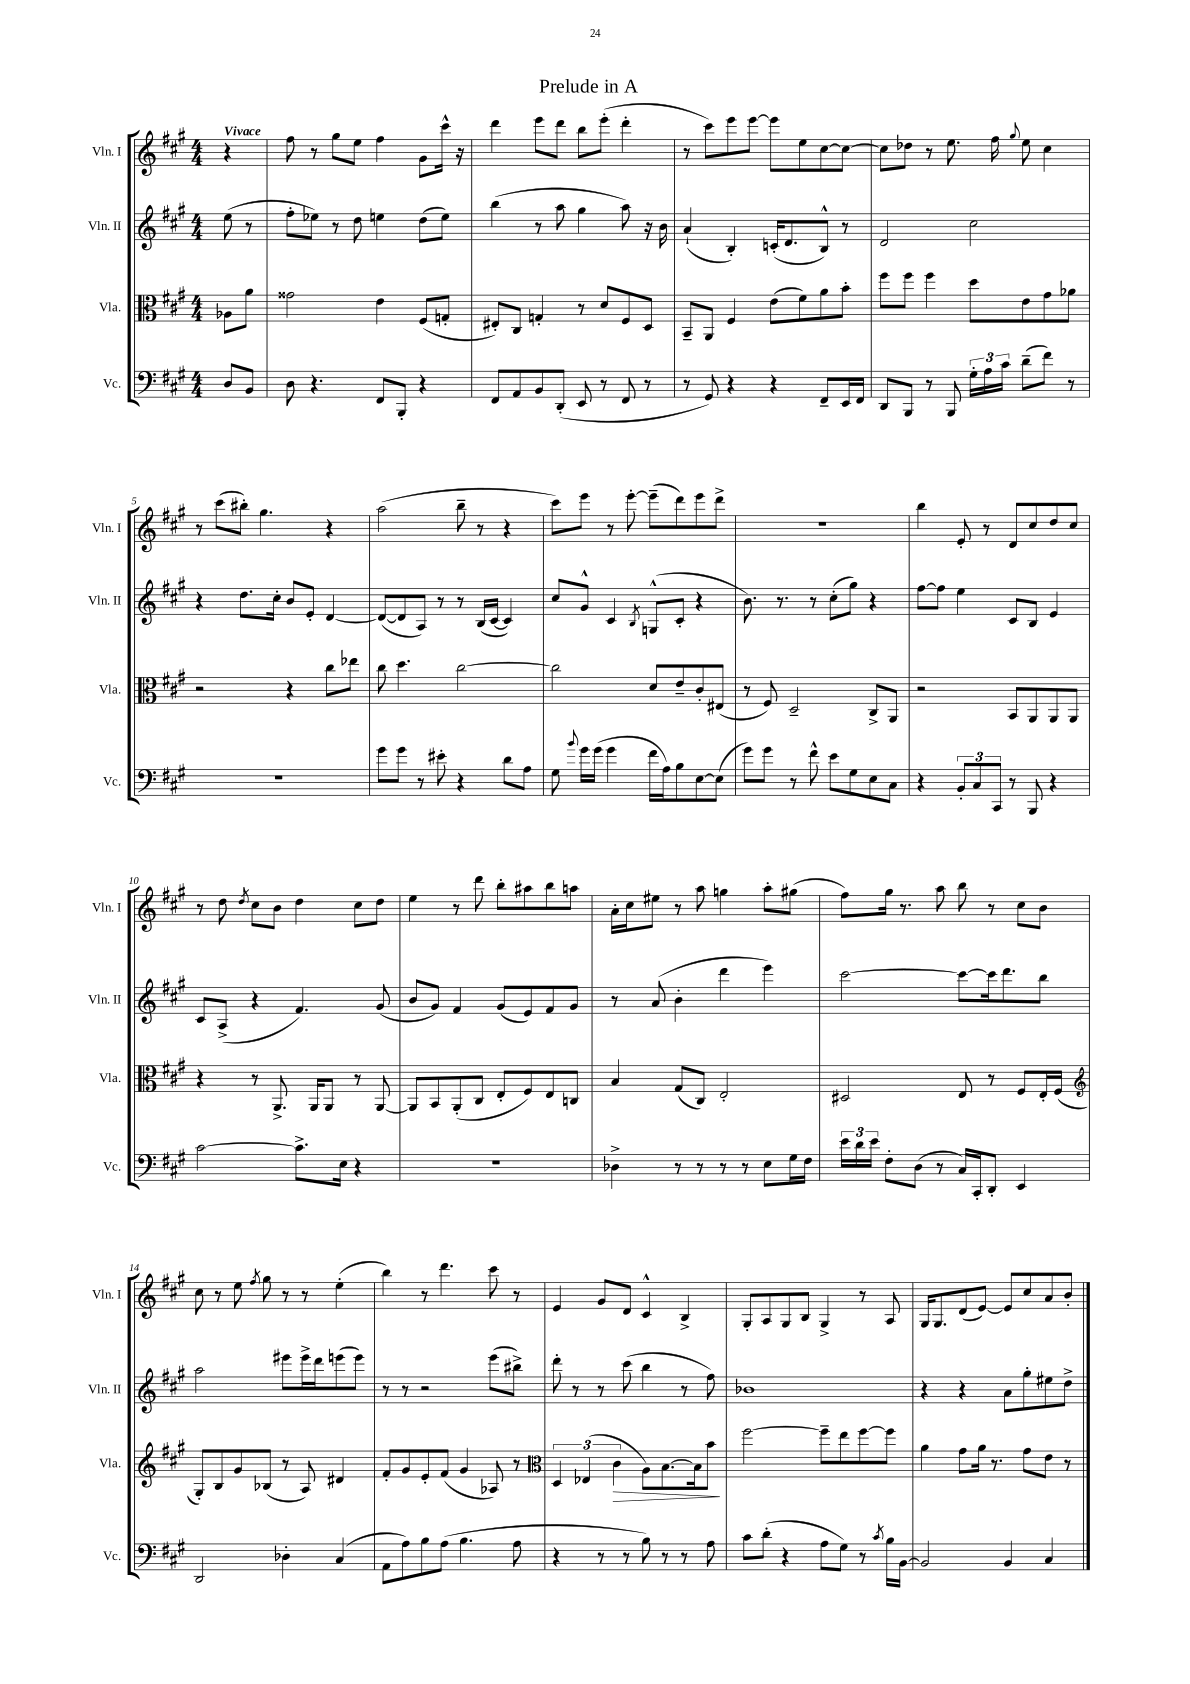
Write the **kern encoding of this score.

**kern	**kern	**kern	**kern
*staff4	*staff3	*staff2	*staff1
*clefF4	*clefC3	*clefG2	*clefG2
*k[f#c#g#]	*k[f#c#g#]	*k[f#c#g#]	*k[f#c#g#]
*M4/4	*M4/4	*M4/4	*M4/4
8D/L	8A-\L	(8ee\	4r
8BB/J	8a\J	8r	.
=	=	=	=
8D\	2g##\	8ff#'\L	8ff#\
4.r	.	8ee-\J)	8r
.	.	8r	8gg#\L
.	.	8dd\	8ee\J
8FF#/L	4e\	4ee\	4ff#\
8BBB'/J	.	.	.
4r	(8F#/L	(8dd\L	8g#\L
.	8G'/J	8ee\J)	16ccc#^^\Jk
.	.	.	16r
=	=	=	=
8FF#/L	8E#'/L)	(4bb\	4ddd\
8AA/	8C#/J	.	.
8BB/	4G'/	8r	8eee\L
(8DD'/J	.	8aa\	8ddd\J
8EE/	8r	4gg#\	8bb\L
8r	8d/L	.	(8eee'\J
8FF#/	8F#/	8aa\)	4ddd'\
8r	8D/J	16r	.
.	.	16b\	.
=	=	=	=
8r	8BB~/L	(4a`/	8r
8GG#/)	8AA/J	.	8ccc#\L)
4r	4F#/	4B'/)	8eee\
.	.	.	[8eee\J
4r	(8e\L	(16c'/LK	8eee\]L
.	.	8.d/	.
.	8f#\)	.	8ee\
8FF#~/L	8a\	8B^^/J)	[8cc#\
16EE/L	8b'\J	8r	8cc#\_J
16FF#/JJ	.	.	.
=	=	=	=
8DD/L	8ff#\L	2d/	8cc#\]L
8BBB/J	8ff#\J	.	8dd-\J
8r	4ff#\	.	8r
8BBB/	.	.	8.ee\
24G#'\LL	8dd\L	2cc#\	.
24A\	.	.	.
.	.	.	16ff#\
24c#\JJ	.	.	.
.	.	.	8qqgg#/
(8d~\L	8e\	.	8ee\
8f#\J)	8g#\	.	4cc#\
8r	8a-\J	.	.
=	=	=	=
1r	2r	4r	8r
.	.	.	(8ccc#\L
.	.	8.dd\L	8bb#'\J)
.	.	.	4.gg#\
.	.	16cc#'\Jk	.
.	4r	8b/L	.
.	.	8e'/J	.
.	8cc#\L	[4d/	4r
.	8ee-\J	.	.
=	=	=	=
8g#\L	8cc#\	(8d/_L	(2aa\
8g#\J	4.dd\	8d/]	.
8r	.	8A/J)	.
8e#'\	.	8r	.
4r	[2cc#\	8r	8bb~\
.	.	(16B/LL	8r
.	.	[16c#/JJ	.
8d\L	.	4c#/])	4r
8A\J	.	.	.
=	=	=	=
8G#\	2cc#\]	8cc#/L	8ccc#\L)
8qqb/	.	.	.
16g#\LL	.	8g#^^/J	8eee\J
(16g#\JJ	.	.	.
4g#\	.	4c#/	8r
.	.	.	[8eee'\
.	.	8qB/	.
16f#\LL	8d/L	(8G^^/L	(8eee~\]L
16A\J)	.	.	.
8B\	8e~/	8c#'/J	8ddd\)
[8E\	8c#'/	4r	8eee\
(8E\]J	(8E#/J	.	8ddd^\J
=	=	=	=
8g#\L)	8r	8.b\)	1r
8g#\J	8F#/)	.	.
.	.	8.r	.
8r	2D~/	.	.
8f#^^\	.	8r	.
8e\L	.	(8cc#'\L	.
8G#\	.	8gg#\J)	.
8E\	8C#^/L	4r	.
8C#\J	8AA/J	.	.
=	=	=	=
4r	2r	[8ff#\L	4bb\
.	.	8ff#\]J	.
12BB'/L	.	4ee\	8e'/
12C#/	.	.	.
.	.	.	8r
12CC#/J	.	.	.
8r	8BB/L	8c#/L	8d/L
8BBB/	8AA/	8B/J	8cc#/
4r	8AA/	4e/	8dd/
.	8AA/J	.	8cc#/J
=	=	=	=
[2c#\	4r	8c#/L	8r
.	.	(8A^/J	8dd\
.	.	.	8qdd/
.	8r	4r	8cc#\L
.	8.AA^/	.	8b\J
8.c#^\]L	.	4.f#/)	4dd\
.	16AA/LK	.	.
.	8AA/J	.	.
16E\Jk	.	.	.
4r	8r	.	8cc#\L
.	[8AA/	(8g#/	8dd\J
=	=	=	=
1r	8AA/]L	8b/L	4ee\
.	8BB/	8g#/J)	.
.	(8AA'/	4f#/	8r
.	8C#/J	.	8ddd\
.	8E'/L	(8g#/L	8bb'\L
.	8F#/)	8e/)	8aa#\
.	8E/	8f#/	8bb\
.	8C/J	8g#/J	8aa\J
=	=	=	=
4D-^\	4B/	8r	16a'\LL
.	.	.	16cc#\J
.	.	(8a/	8ee#\J
8r	(8G#/L	4b'\	8r
8r	8C#/J)	.	8aa\
8r	2E'/	4ddd\	4gg\
8r	.	.	.
8E\L	.	4eee\)	8aa'\L
16G#\L	.	.	(8gg#\J
16F#\JJ	.	.	.
=	=	=	=
24e\LL	2D#/	[2ccc#\	8ff#\L)
24d\	.	.	.
24e\JJ	.	.	.
8F#'\L	.	.	16gg#\Jk
.	.	.	8.r
(8D\J	.	.	.
8r	.	.	8aa\
16C#/LL)	8E/	8ccc#\_L	8bb\
16CC#'/J	.	.	.
8DD'/J	8r	16ccc#\]k	8r
.	.	8.ddd\	.
4EE/	8F#/L	.	8cc#\L
.	16E'/L	8bb\J	8b\J
.	(16F#/JJ	.	.
=	=	=	=
*	*clefG2	*	*
2DD/	8G#'/L)	2aa\	8cc#\
.	8B/	.	8r
.	8g#/	.	8ee\
.	.	.	8qff#/
.	(8B-/J	.	8gg#\
4D-'\	8r	8eee#\L	8r
.	8A/)	16eee#^\L	8r
.	.	16ddd\J	.
(4C#/	4d#/	(8eee\	(4ee'\
.	.	8eee\J)	.
=	=	=	=
8AA\L	8f#'/L	8r	4bb\)
8A\)	8g#/	8r	.
8B\	8e'/	2r	8r
(8A\J	(8f#/J	.	4.ddd\
4.B\	4g#/	.	.
.	8A-/)	(8eee\L	8ccc#\
8A\	8r	8bb#^\J)	8r
=	=	=	=
*	*clefC3	*	*
4r	6D/	8ddd'\	4e/
.	.	8r	.
.	(6E-/	.	.
8r	.	8r	8g#/L
.	6c#\	.	.
8r	.	(8ccc#\	8d/J
8B\)	8A\L)	4bb\	4c#^^/
8r	[8.B\	.	.
8r	.	8r	4B^/
.	16B\]k	.	.
8A\	8b\J	8ff#\)	.
=	=	=	=
8c#\L	[2ff#\	1b-	8G#'/L
(8d'\J	.	.	8A/
4r	.	.	8G#/
.	.	.	8B/J
8A\L	8ff#~\]L	.	4G#^/
8G#\J)	8ee\	.	.
8r	[8ff#\	.	8r
8qc#/	.	.	.
16B\LL	8ff#\]J	.	8A/
[16BB\JJ	.	.	.
=	=	=	=
2BB/]	4a\	4r	16G#/LK
.	.	.	8.G#/
.	8g#\L	4r	(8d/
.	16a\Jk	.	[8e/J)
.	8.r	.	.
4BB/	.	8a\L	8e/]L
.	8g#\L	8gg#'\	8cc#/
4C#/	8e\J	8ee#\	8a/
.	8r	8dd^\J	8b'/J
==	==	==	==
*-	*-	*-	*-
